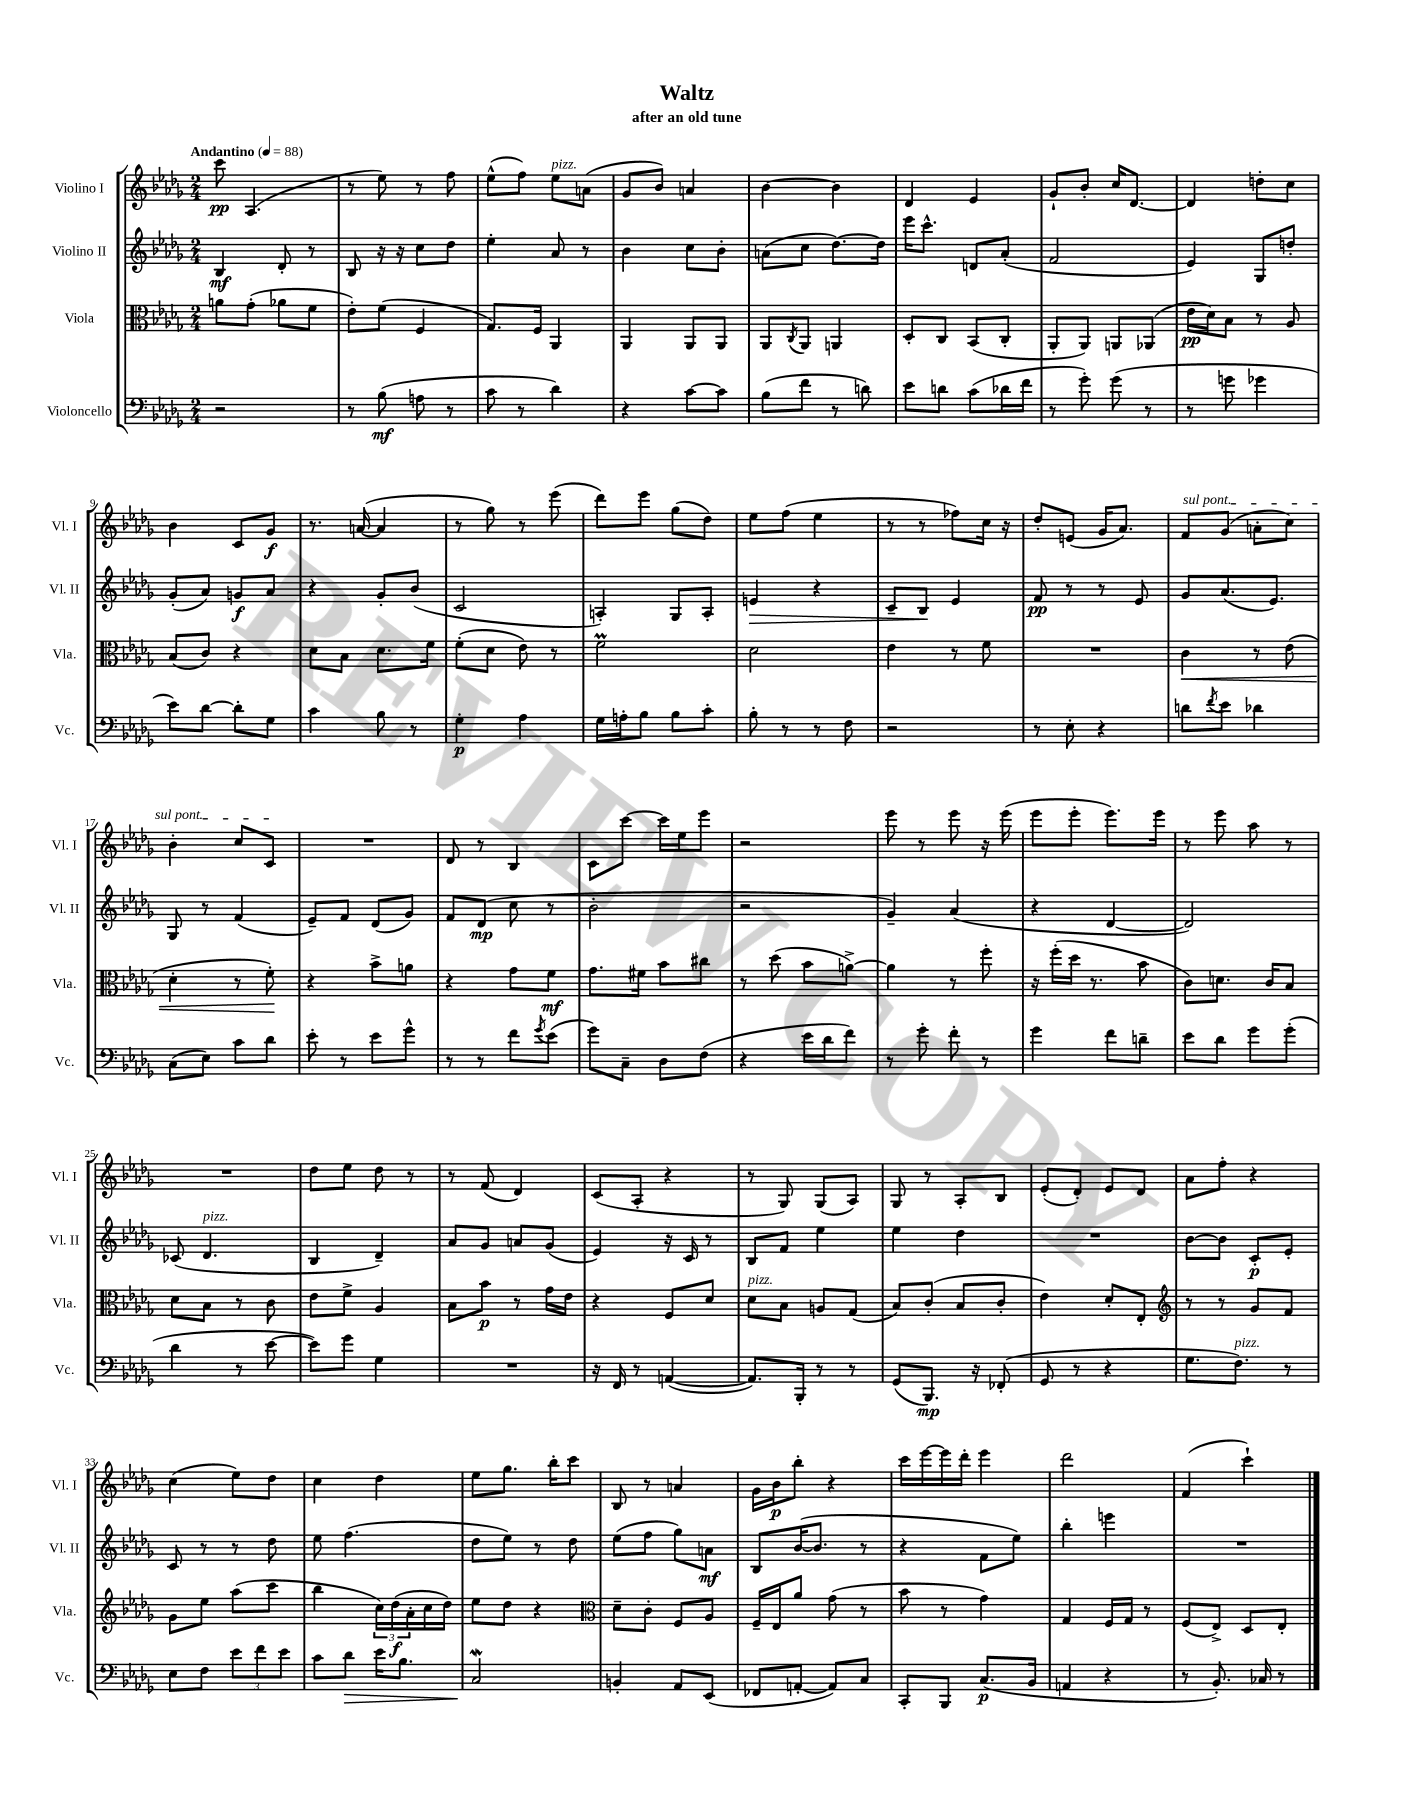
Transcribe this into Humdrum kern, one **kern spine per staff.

**kern	**kern	**kern	**kern
*staff4	*staff3	*staff2	*staff1
*clefF4	*clefC3	*clefG2	*clefG2
*k[b-e-a-d-g-]	*k[b-e-a-d-g-]	*k[b-e-a-d-g-]	*k[b-e-a-d-g-]
*M2/4	*M2/4	*M2/4	*M2/4
*MM88	*MM88	*MM88	*MM88
2r	8a	4B-	8ccc
.	(8g-'	.	(4.A-
.	8a-	8d-'	.
.	8f	8r	.
=	=	=	=
8r	8e-')	8B-	8r
(8B-	(8f	16r	8ee-)
.	.	16r	.
8A	4F	8cc	8r
8r	.	8dd-	8ff
=	=	=	=
8c	8.G-)	4ee-'	(8ee-^^
8r	.	.	8ff)
.	16F	.	.
4d-)	4AA-	8a-	8ee-
.	.	8r	(8a
=	=	=	=
4r	4AA-	4b-	8g-
.	.	.	8b-)
[8c	8AA-	8cc	4a
8c]	8AA-	8b-'	.
=	=	=	=
(8B-	8AA-	(8a	[4b-
.	8qC	.	.
8f	8AA-	8cc	.
8r	4AA	[8.dd-)	4b-]
8d)	.	.	.
.	.	16dd-]	.
=	=	=	=
8e-	8D-'	16eee-	4d-
.	.	8.ccc^^	.
8d	8C	.	.
(8c	(8BB-	8d	4e-
16d-	8C'	(8a-'	.
16f	.	.	.
=	=	=	=
8r	8AA-'	2f	8g-`
8g-')	8AA-)	.	8b-'
(8g-	8AA	.	16cc
.	.	.	[8.d-
8r	(8AA-	.	.
=	=	=	=
8r	16e-	4e-)	4d-]
.	16d-)	.	.
8g	8B-	.	.
4g-	8r	8G-	8dd'
.	8A-	8dd'	8cc
=	=	=	=
8e-)	(8B-	(8g-'	4b-
[8d-	8c)	8a-)	.
8d-']	4r	8g	8c
8G-	.	8a-	8g-
=	=	=	=
4c	8d-	4r	8.r
.	8B-	.	.
.	.	.	([16a
8B-	8.d-	8g-'	4a]
8r	.	(8b-	.
.	16f	.	.
=	=	=	=
4G-'	(8f'	2c	8r
.	8d-	.	8gg-)
4A-	8e-)	.	8r
.	8r	.	(8eee-
=	=	=	=
16G-	2f	4A')	8ddd-)
16A'	.	.	.
8B-	.	.	8eee-
8B-	.	8G-	(8gg-
8c'	.	8A'	8dd-)
=	=	=	=
8B-'	2d-	4e	8ee-
8r	.	.	(8ff
8r	.	4r	4ee-
8F	.	.	.
=	=	=	=
2r	4e-	8c~	8r
.	.	8B-	8r
.	8r	4e-	8ff-)
.	8f	.	16cc
.	.	.	16r
=	=	=	=
8r	2r	8f	8dd-'
8E-'	.	8r	(8e
4r	.	8r	16g-
.	.	.	8.a-)
.	.	8e-	.
=	=	=	=
8d	4c	8g-	8f
8qf	.	.	.
8e-	.	(8.a-	(8g-
4d-	8r	.	8a'
.	.	8.e-)	.
.	(8e-	.	8cc)
=	=	=	=
(8C	4d-'	8G-	4b-'
8E-)	.	8r	.
8c	8r	(4f	8cc
8d-	8f')	.	8c
=	=	=	=
8e-'	4r	8e-~)	2r
8r	.	8f	.
8e-	8b-^	(8d-	.
8g-^^	8a	8g-)	.
=	=	=	=
8r	4r	8f	8d-
8r	.	(8d-	8r
8f	8g-	8cc	4B-
8qg-	.	.	.
(8e-	8f	8r	.
=	=	=	=
8g-)	8.g-	2b-'	8c
8C~	.	.	[8ccc
.	16f#	.	.
8D-	8b-	.	16ccc]
.	.	.	16ee-
(8F	8cc#	.	8eee-
=	=	=	=
4r	8r	2r	2r
.	(8dd-	.	.
16e-	8b-	.	.
16d-	.	.	.
8f)	[8a^)	.	.
=	=	=	=
8r	4a]	4g-~)	8eee-
8g-'	.	.	8r
8f'	8r	(4a-	8eee-
8r	8ff'	.	16r
.	.	.	(16eee-
=	=	=	=
4g-	16r	4r	8eee-
.	(16ff'	.	.
.	16dd-	.	8eee-'
.	8.r	.	.
8f	.	[4d-	8.eee-)
8d~	8b-	.	.
.	.	.	16eee-
=	=	=	=
8e-	8c)	2d-])	8r
8d-	8.d	.	8eee-
8g-	.	.	8aa-
.	16c	.	.
(8g-'	8B-	.	8r
=	=	=	=
4d-	8d-	(8c-	2r
.	8B-	4.d-	.
8r	8r	.	.
[8e-	8c	.	.
=	=	=	=
8e-])	8e-	4B-	8dd-
8g-	8f^	.	8ee-
4G-	4A-	4d-~)	8dd-
.	.	.	8r
=	=	=	=
2r	8B-	8a-	8r
.	8b-	8g-	(8f
.	8r	8a	4d-)
.	16g-	(8g-	.
.	16e-	.	.
=	=	=	=
16r	4r	4e-)	(8c
16FF	.	.	.
8r	.	.	8A-'
([4AA	8F	16r	4r
.	.	16c	.
.	8d-	8r	.
=	=	=	=
8.AA])	8d-	8B-	8r
.	8B-	8f	8G-)
16BBB-'	.	.	.
8r	8A	4ee-	(8G-
8r	(8G-	.	8A-)
=	=	=	=
(8GG-	8B-)	4ee-	8G-
8.BBB-)	(8c'	.	8r
.	8B-	4dd-	8A-'
16r	.	.	.
(8FF-'	8c'	.	8B-
=	=	=	=
8GG-	4e-)	2r	(8e-'
8r	.	.	8d-')
4r	8d-'	.	8e-
.	8E-'	.	8d-
=	=	=	=
*	*clefG2	*	*
8.G-	8r	[8b-	8a-
.	8r	8b-]	8ff'
8.F)	.	.	.
.	8g-	8c'	4r
8r	8f	8e-'	.
=	=	=	=
8E-	8g-	8c	(4cc
8F	8ee-	8r	.
12e-	(8aa-	8r	8ee-)
12f	.	.	.
.	8ccc	8dd-	8dd-
12e-	.	.	.
=	=	=	=
8c	4bb-	8ee-	4cc
8d-	.	(4.ff	.
16e-	24cc)	.	4dd-
.	(24dd-	.	.
8.B-	.	.	.
.	24a-'	.	.
.	16cc	.	.
.	16dd-)	.	.
=	=	=	=
2C	8ee-	8dd-	8ee-
.	8dd-	8ee-)	8.gg-
.	4r	8r	.
.	.	.	16bb-'
.	.	8dd-	8ccc
=	=	=	=
*	*clefC3	*	*
4BB'	8d-~	(8ee-	8B-
.	8c'	8ff	8r
8AA-	8F	8gg-)	4a
(8EE-	8A-	8a	.
=	=	=	=
8FF-	16F~	8B-	16g-
.	16E-	.	16b-
[8AA'	8a-	([16b-	8bb-'
.	.	8.b-]	.
8AA])	(8g-	.	4r
8C	8r	8r	.
=	=	=	=
8CC'	8b-	4r	16ccc
.	.	.	[16eee-
8BBB-	8r	.	16eee-]
.	.	.	16ddd-'
(8.C	4g-)	8f	4eee-
.	.	8ee-)	.
16BB-	.	.	.
=	=	=	=
4AA	4G-	4bb-'	2ddd-
4r	16F	4eee	.
.	16G-	.	.
.	8r	.	.
=	=	=	=
8r	(8F	2r	(4f
8.BB-')	8E-^)	.	.
.	8D-	.	4ccc`)
16C-	.	.	.
8r	8E-'	.	.
==	==	==	==
*-	*-	*-	*-
